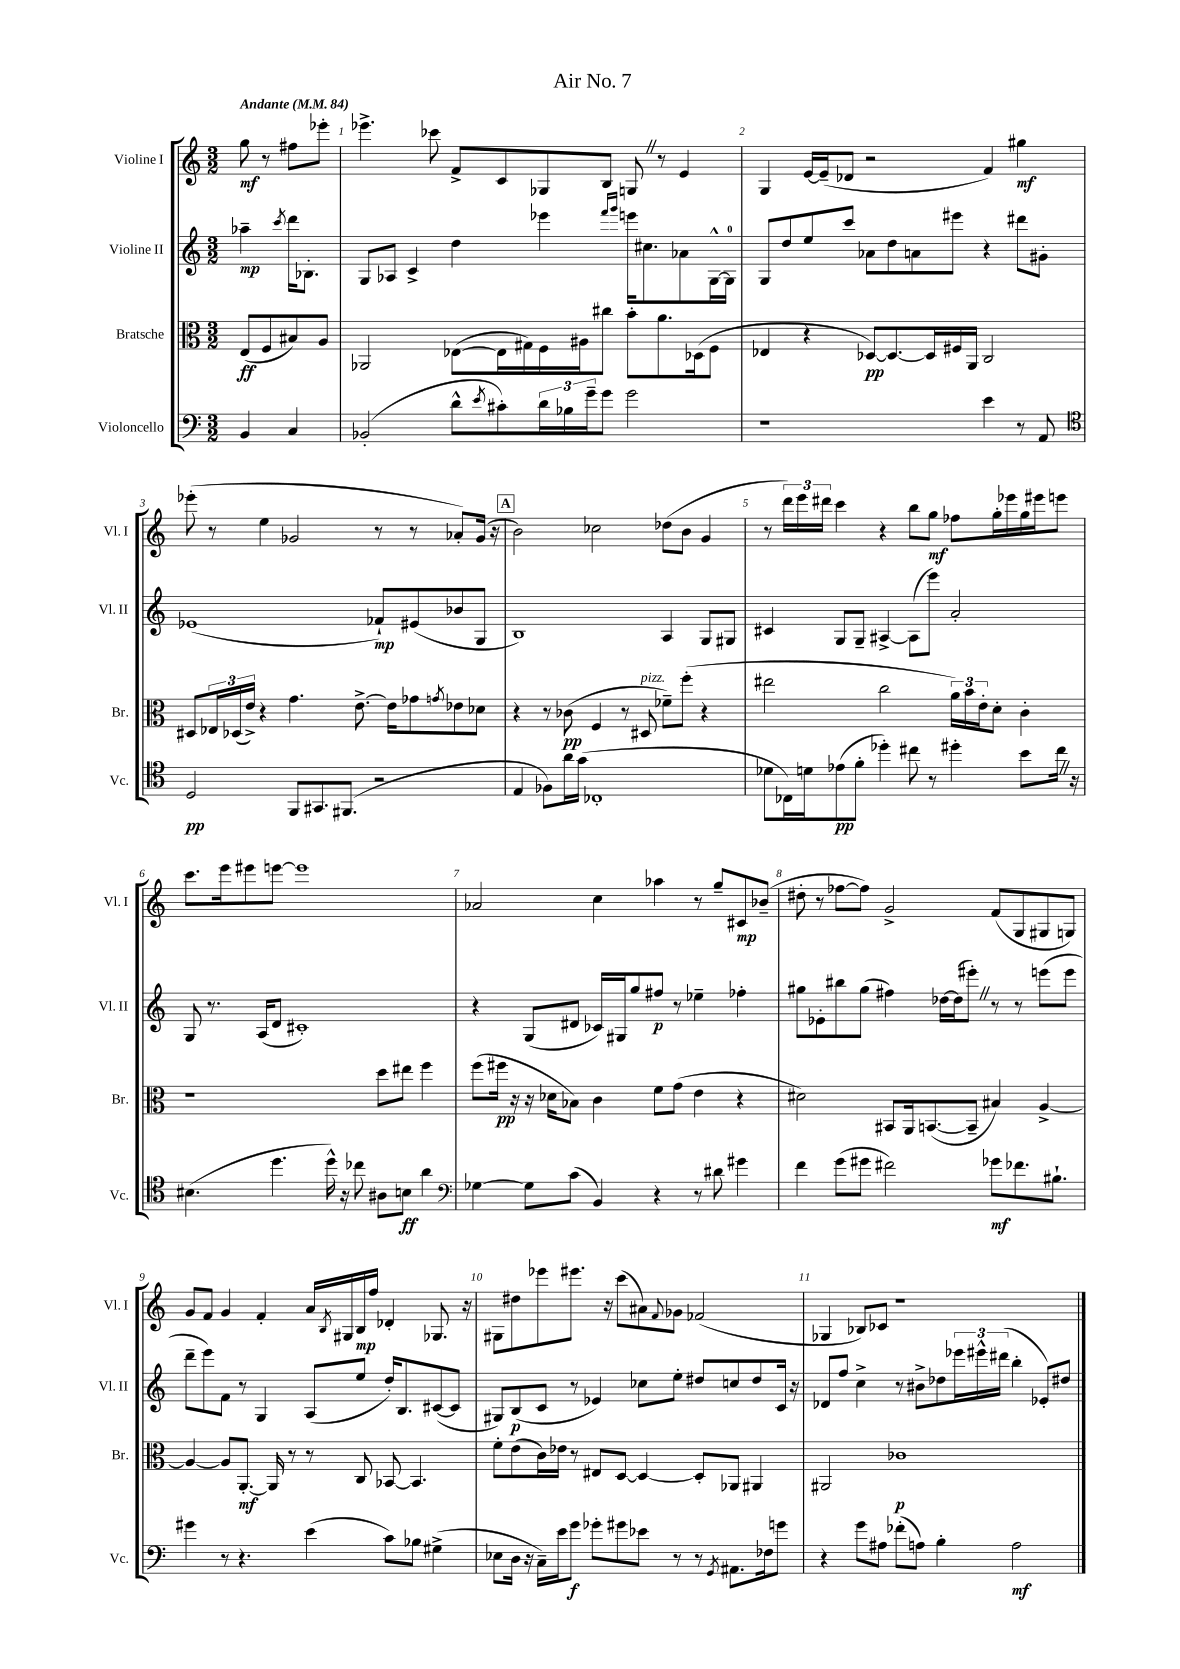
\header { title = "Air No. 7" }
<<
\new StaffGroup <<
\new Staff = "s0" \with { instrumentName = "Violine I" shortInstrumentName = "Vl. I" } {
    \clef treble \key c \major \numericTimeSignature \time 3/2 \partial 2 \tempo "Andante" 4 = 84
    g''8\mf r8 fis''8 ees'''8-. |
    ees'''4.-> ces'''8 f'8-> c'8 ges8 b8 g8 \once \override BreathingSign.text = \markup { \musicglyph "scripts.caesura.straight" } \breathe r8 e'4 |
    g4 e'16~ e'16--( des'8 r2 f'4) gis''4\mf |
    ees'''8-.( r8 e''4 ges'2 r8 r8 aes'8-.) ges'16( r16 |
    \mark \markup { \box "A" } b'2) ces''2 des''8( b'8 g'4 |
    r8 \tuplet 3/2 { d'''16) e'''16 dis'''16 } c'''4 r4 b''8 g''8\mf fes''8 g''16-. ees'''16 g''16 eis'''16 e'''8 |
    c'''8. e'''16 eis'''8 e'''8~ e'''1 |
    aes'2 c''4 aes''4 r8 g''8-- cis'8\mp bes'8--( |
    dis''8-. r8 fes''8~ fes''8) g'2-> f'8( g8 gis8 g8) |
    g'8 f'8 g'4 f'4-. a'16 \acciaccatura { b8 } gis16 b16\mp f''16 des'4-. ges8. r16 |
    gis8 dis''8 ees'''8 eis'''8. r16 c'''8( ais'8) \appoggiatura { f'8 } ges'8 fes'2( |
    ges4 bes8) ces'8 r1 \bar "|." |
}
\new Staff = "s1" \with { instrumentName = "Violine II" shortInstrumentName = "Vl. II" } {
    \clef treble \key c \major \numericTimeSignature \time 3/2 \partial 2
    aes''4--\mp \acciaccatura { c'''8 } d'''16 bes8.-. |
    g8 aes8 c'4-> d''4 ees'''4 \grace { f'''16 g'''16 } e'''16 cis''8. aes'8 g16~-^ g16-0 |
    g8 d''8 e''8 c'''8 aes'8 d''8 a'8 eis'''8 r4 dis'''8 gis'8-. |
    ees'1( fes'8-!\mp) eis'8( bes'8 g8 |
    \mark \markup { \box "A" } b1) a4 g8 gis8 |
    cis'4 g8 g8-- ais4~-> ais8( e'''8) a'2-. |
    g8 r8. a16( d'8 cis'1-.) |
    r4 g8( dis'8 ces'16) gis16 g''8 fis''8\p r8 ees''4-- fes''4-. |
    gis''8 ees'8-. bis''8 gis''8( fis''4) des''16~ des''16( eis'''8-.) \once \override BreathingSign.text = \markup { \musicglyph "scripts.caesura.straight" } \breathe r8 r8 e'''8( e'''8 |
    d'''8-- e'''8) f'8 r8 g4 a8( e''8 d''16-.) b8. cis'8~( cis'8 |
    gis8) b8\p( c'8 r8 ees'4) ces''8 e''8-. dis''8 c''8 dis''8 c'16 r16 |
    des'8 f''8 c''4-> r8 bis'8-> des''8 \tuplet 3/2 { ees'''16 eis'''16-^ dis'''16( } b''4-. ees'8-.) dis''8 \bar "|." |
}
\new Staff = "s2" \with { instrumentName = "Bratsche" shortInstrumentName = "Br." } {
    \clef alto \key c \major \numericTimeSignature \time 3/2 \partial 2
    e8\ff( f8 bis8) a8 |
    aes,2 ees8~( ees16 gis16) f16 ais16 cis''8 b'8-. a'8. des16( f8 |
    ees4 r4 des8~\pp) des8.~ des16 fis16 a,16 c2 |
    dis8 \tuplet 3/2 { ees16 des16( e'16->) } r4 g'4. e'8.~-> e'16 ges'8 \acciaccatura { g'8 } ees'8 des'8 |
    \mark \markup { \box "A" } r4 r8 ces'8\pp( f4 r8 dis8^\markup { \italic "pizz." } fes'8--) f''8-.( r4 |
    eis''2 c''2 \tuplet 3/2 { a'16) b'16 e'16-. } d'8-. c'4-. |
    r1 d''8 eis''8 f''4 |
    f''8( fis''16\pp r16 r16 des'16 bes8) c'4 f'8 g'8( e'4 r4 |
    dis'2) bis,8 a,16 b,8.~( b,8-- bis4) a4~-> |
    a4~ a8 a,8.~-.\mf a,16 r8 r8 c8 bes,8~ bes,4. |
    f'8-. e'8( c'16) ees'16 r8 eis8 d8~ d4~ d8-. aes,8 ais,4 |
    ais,2 ces'1\p \bar "|." |
}
\new Staff = "s3" \with { instrumentName = "Violoncello" shortInstrumentName = "Vc." } {
    \clef bass \key c \major \numericTimeSignature \time 3/2 \partial 2
    b,4 c4 |
    bes,2-.( d'8-^ \acciaccatura { e'8 } cis'8-.) \tuplet 3/2 { d'16 bes16 g'16-- } g'8 g'2 |
    r1 e'4 r8 a,8 |
    \clef tenor d2\pp f,8 gis,8. fis,8.( r2 |
    \mark \markup { \box "A" } e4 fes8) a'16 g'16( ces1-. |
    des'8 ces16) d'16 ees'8\pp( f'8-. des''4-.) cis''8 r8 dis''4-. b'8 cis''16 \once \override BreathingSign.text = \markup { \musicglyph "scripts.caesura.straight" } \breathe r16 |
    bis4.( d''4. d''16-^) r16 ces''8 ais8 b8\ff a'4 |
    \clef bass ges4~ ges8 c'8( b,4) r4 r8 dis'8 gis'4 |
    f'4 g'8( gis'8 fis'2) ges'8\mf fes'8. bis8.-! |
    gis'4 r8 r4. e'4( c'8) bes8 gis4->( |
    ees8 d16 r16 c16--) e'16 g'8\f ges'8-. gis'8 ees'8 r8 r8 \acciaccatura { g,8 } ais,8. fes16 g'8 |
    r4 g'8 ais8 fes'8-.( a8) b4-. a2\mf \bar "|." |
}
>>
>>
\layout { \context { \Score \override BarNumber.break-visibility = ##(#f #t #t) barNumberVisibility = #all-bar-numbers-visible } }
